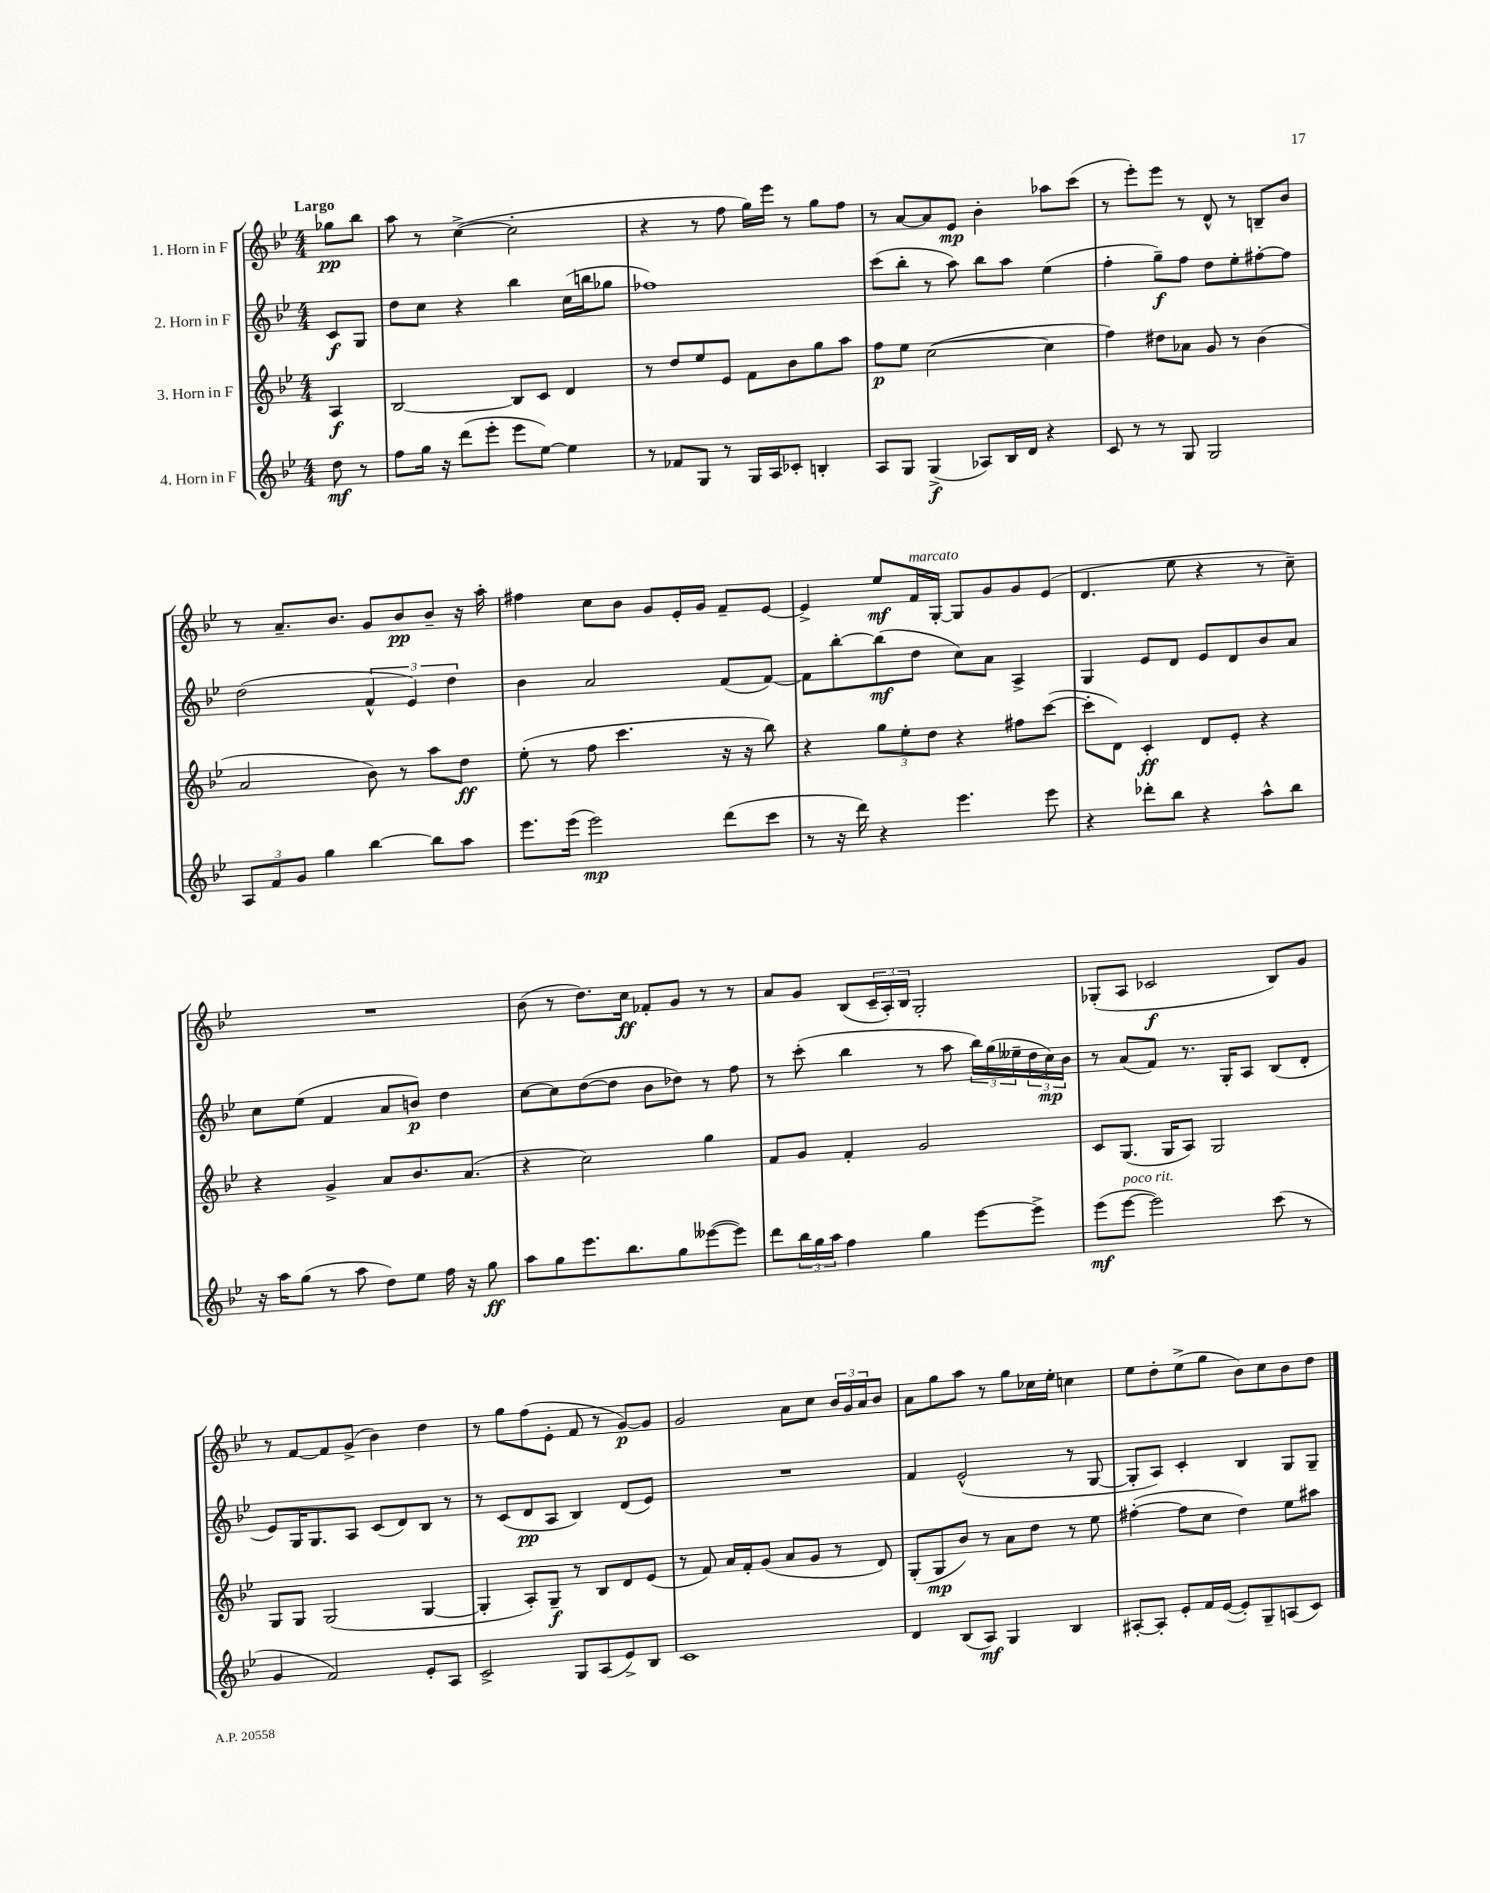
<<
\new StaffGroup <<
\new Staff = "s0" \with { instrumentName = "1. Horn in F" } {
    \clef treble \key bes \major \numericTimeSignature \time 4/4 \partial 4 \tempo "Largo"
    ges''8\pp bes''8 |
    a''8 r8 c''4~->( c''2-. |
    r4 r8 f''8 g''16) ees'''16 r8 g''8 f''8 |
    r8 a'8~ a'8 ees'8\mp bes'4-. aes''8 c'''8( |
    r8 ees'''8-.) ees'''8 r8 d'8-^ r8 b8-- bes'8 |
    r8 a'8.-- bes'8. g'8 bes'8\pp bes'8-- r16 a''16-. |
    fis''4 c''8 bes'8 g'8 ees'16-. g'16 f'8-- ees'8~ |
    ees'4-> ees''8\mf f'16^\markup { \italic "marcato" } g16~-. g8 g'8 g'8 ees'8( |
    d'4. ees''8 r4 r8 c''8--) |
    R1 |
    bes'8( r8 d''8.) c''16\ff fes'8-. g'8 r8 r8 |
    a'8 g'8 bes8( \tuplet 3/2 { c'16-- a16-.) bes16 } g2-. |
    ges8-.( a8 ces'2\f bes8) g'8 |
    r8 f'8~ f'8 g'8->( bes'4) d''4 |
    r8 g''8 f''8( ees'8-. f'8 r8 g'8~\p) g'8 |
    g'2 a'8 c''8 \tuplet 3/2 { bes'16 g'16 a'16 } bes'8 |
    a'8 g''8 a''8 r8 g''8 ces''16 ees''16-. c''4 |
    ees''8 d''8-. ees''8->( g''8 bes'8) c''8 bes'8 d''8 \bar "|." |
}
\new Staff = "s1" \with { instrumentName = "2. Horn in F" } {
    \clef treble \key bes \major \numericTimeSignature \time 4/4 \partial 4
    c'8\f g8 |
    d''8 c''8 r4 bes''4 c''16( b''16 ges''8 |
    fes''1) |
    c'''8( bes''8-. r8 a''8) bes''8 a''8 ees''4( |
    f''4-. g''8--\f) f''8 d''8 ees''8-. fis''8~-. fis''8 |
    d''2( \tuplet 3/2 { f'4-^ ees'4) d''4 } |
    bes'4 a'2 f'8( f'8~) |
    f'8 bes''8~-. bes''8\mf( d''8 c''8) a'8 a4-> |
    g4 ees'8 d'8 ees'8 d'8 bes'8 a'8 |
    c''8 ees''8( f'4 a'8 b'8\p) d''4 |
    c''8~ c''8 d''8~( d''8 bes'8 des''8) r8 f''8 |
    r8 c'''8-.( bes''4 r8 a''8 \tuplet 3/2 { bes''16) g''16( eeses''16-- } \tuplet 3/2 { d''16 c''16\mp) bes'16 } |
    r8 a'8( f'8) r8. g16-. a8 bes8( d'8-. |
    ees'8) g16 g8. a8 c'8( d'8) bes8 r8 |
    r8 c'8( d'8\pp a8 bes4) d'8( ees'8) |
    R1 |
    f'4 ees'2-^( r8 g8~ |
    g8-. a8) c'4-. bes4 g8 g8-- \bar "|." |
}
\new Staff = "s2" \with { instrumentName = "3. Horn in F" } {
    \clef treble \key bes \major \numericTimeSignature \time 4/4 \partial 4
    a4\f |
    bes2~ bes8 c'8 d'4 |
    r8 d''8 ees''8 ees'8 f'8 bes'8 g''8 a''8 |
    f''8\p ees''8 c''2~( c''4 |
    f''4) dis''8 aes'8 g'8 r8 bes'4( |
    a'2 bes'8) r8 a''8 d''8\ff |
    ees''8-.( r8 f''8 c'''4. r16 r16 bes''8) |
    r4 \tuplet 3/2 { g''8 ees''8-. d''8 } r4 fis''8 c'''8~( |
    c'''8-. d'8) c'4-.\ff d'8 ees'8-. r4 |
    r4 g'4-> a'8 bes'8. a'8.( |
    r4 c''2) g''4 |
    f'8 g'8 f'4-. g'2 |
    c'8 g8.( g16 a8) g2 |
    g8 g8 g2( g4~ |
    g4-. a8-.) g8--\f r8 bes8 d'8 ees'8( |
    r8 f'8) a'16 f'16-. g'8( a'8 g'8 r8 d'8) |
    g8-.( g8\mp bes'8) r8 a'8 d''8 r8 ees''8 |
    fis''4~-.( fis''8 c''8 d''4) ees''8 ais''8 \bar "|." |
}
\new Staff = "s3" \with { instrumentName = "4. Horn in F" } {
    \clef treble \key bes \major \numericTimeSignature \time 4/4 \partial 4
    d''8\mf r8 |
    f''8 g''16 r16 d'''8( ees'''8-. ees'''8 ees''8~) ees''4 |
    r8 fes'8 g8 r8 g16 a16 ces'8-. b4-. |
    a8 g8 g4->\f( aes8) bes16 d'16 r4 |
    c'8 r8 r8 g8 g2 |
    \tuplet 3/2 { a8 f'8 g'8 } g''4 bes''4~ bes''8 a''8 |
    ees'''8. ees'''16( ees'''2\mp) d'''8( c'''8 |
    r8 r16 d'''16) r4 ees'''4. ees'''8 |
    r4 des'''8-. bes''8 r4 a''8-^ bes''8 |
    r16 a''16 g''8( r8 a''8 d''8) ees''8 f''16 r16 g''8\ff |
    a''8 g''8 ees'''8. bes''8. g''8 eeses'''8~( eeses'''8) |
    d'''8 \tuplet 3/2 { bes''16 g''16 a''16 } f''4 g''4 ees'''8~ ees'''8-> |
    ees'''8\mf( ees'''8~^\markup { \italic "poco rit." } ees'''2) c'''8( r8 |
    g'4 f'2) ees'8-. a8 |
    c'2-> g8 a8( ees'8->) bes8 |
    c'1 |
    d'4 bes8( a8\mf) g4 bes4 |
    ais8~-. ais8-. ees'8-. f'16 ees'16~( ees'8-.) g8-- a8( c'8) \bar "|." |
}
>>
>>
\layout { \context { \Score \remove "Bar_number_engraver" } }
